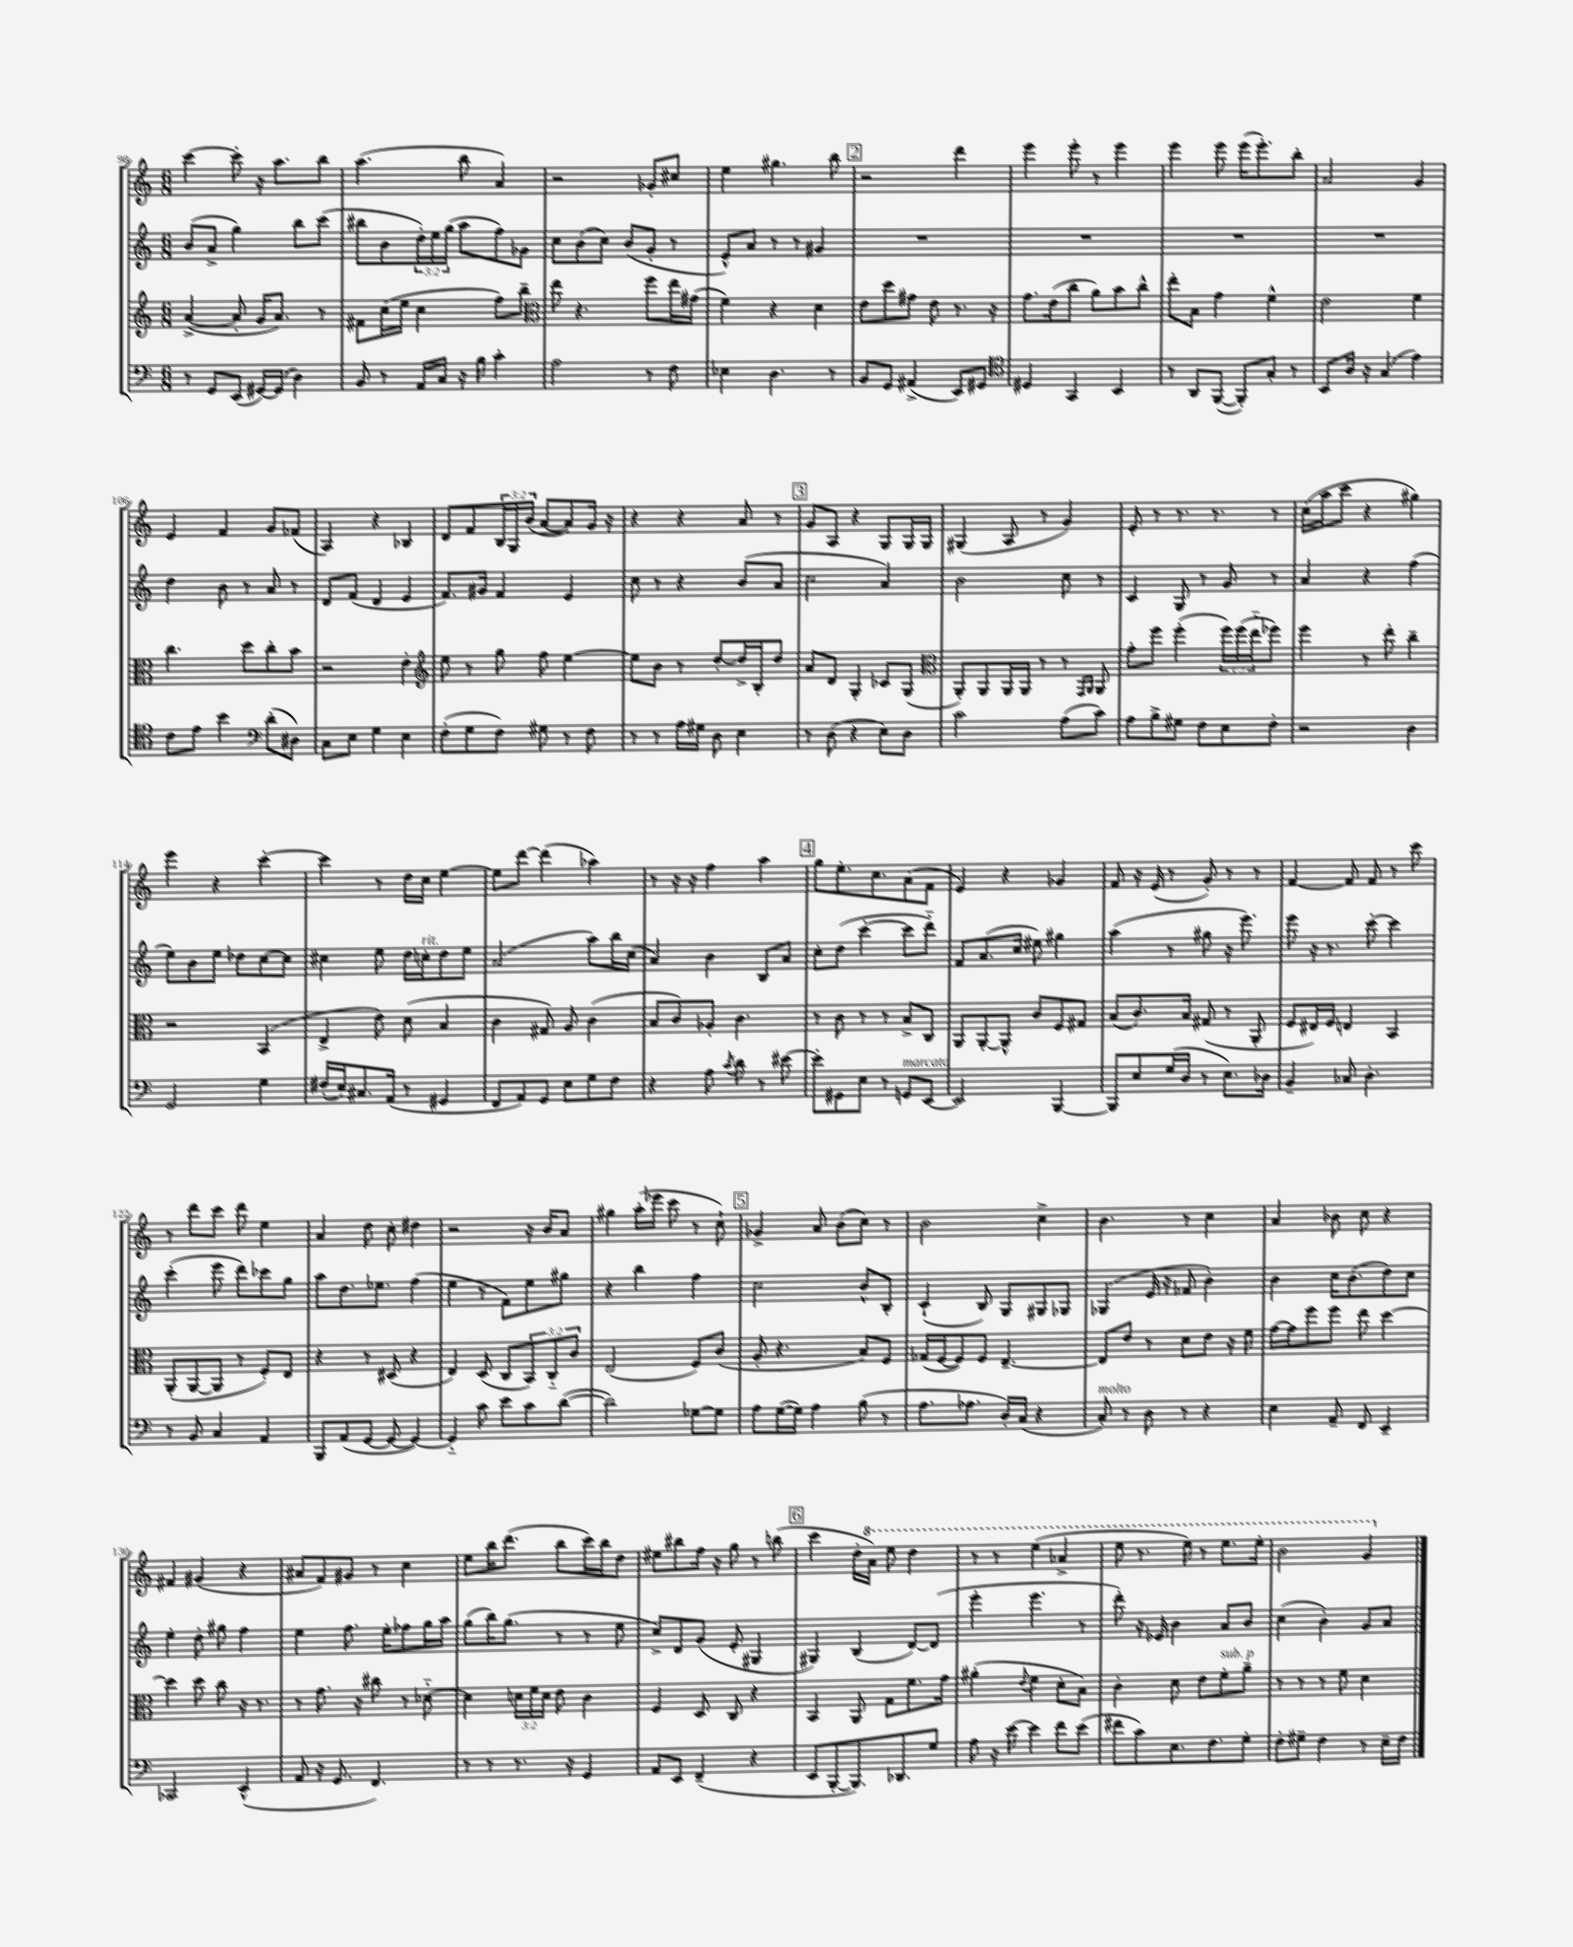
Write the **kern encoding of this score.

**kern	**kern	**kern	**kern
*part4	*part3	*part2	*part1
*staff4	*staff3	*staff2	*staff1
*clefF4	*clefG2	*clefG2	*clefG2
*k[]	*k[]	*k[]	*k[]
*M6/8	*M6/8	*M6/8	*M6/8
=98	=98	=98	=98
8r	([4a^/	(8b/L	[4ccc\
8GG/L	.	8a^/J	.
(8EE/J	8a'/]	4gg\)	8ccc'\]
[16GG#X/LL)	16g/KL	.	16r
(16GG#/JJ]	8.a/J)	.	8.aa\L
4D\)	.	8bb\L	.
.	8r	(8ccc\J	8bb\J
=99	=99	=99	=99
8BB/	8f#X\L	8bb#X\L	(4.aa\
8r	(16cc\L	8b\	.
.	16ee\JJ	.	.
16AA/LL	4cc\	24dd'\L)	.
.	.	24ee\	.
16C/JJ	.	.	.
.	.	(24gg\JJ	.
16r	.	8aa\L	8bb\
16B\	.	.	.
4c'\	8ff\L)	8ff\)	4a/)
.	8bb~\J	8g-X\J	.
=100	=100	=100	=100
*	*clefC3	*	*
2A\	8ee\	8cc\L	2r
.	4.r	(8b\	.
.	.	8cc\J)	.
.	.	(8b/L	.
8r	8ff\L	8g'/J	8g-X'/L
8F\	16ee\L	8r	8cc#X/J
.	(16g#X\JJ	.	.
=101	=101	=101	=101
4E-X\	4f\)	8e^^/L)	4ee\
.	.	8a/J	.
4.D\	4r	8r	4.gg#X\
.	.	8r	.
.	4d\	4g#X/	.
8r	.	.	8bb\
!!LO:REH:place=s1:t=2
=102	=102	=102	=102
8BB/L	8e\L	2.r	2r
8GG/J	8dd\	.	.
(4AA#X^/	8g#X\J	.	.
.	8e\	.	.
8EE/L)	8.r	.	4ddd\
8GG#X/J	.	.	.
.	16r	.	.
=103	=103	=103	=103
*clefC4	*	*	*
4D#X/	8.g\L	2.r	4eee\
.	(16e\k	.	.
4GG/	8cc\J	.	8eee'\
.	8a\L)	.	8r
4BB/	8b\	.	4eee\
.	8cc^^\J	.	.
=104	=104	=104	=104
8r	8ee'\L	2.r	4eee\
8AA/L	8B\J	.	.
([8FF/J	4g\	.	8eee\
8FF'/L])	.	.	(16eee\KL
.	.	.	8.eee'\)
8G'/J	4f^^\	.	.
8r	.	.	8bb'\J
=105	=105	=105	=105
8BB/L	2e\	2.r	2a/
16A/Jk	.	.	.
16r	.	.	.
(4G/	.	.	.
4e\)	4f\	.	4g/
!!LO:LB:g=z
=106	=106	=106	=106
8c\L	4.cc\	4dd\	4e/
8e\J	.	.	.
4b\	.	8b\	4f/
.	8dd\L	8r	.
*clefF4	*	*	*
(8d'\L	8cc'\	8a/	8g/L
8D#X\J)	8b\J	8r	(8f-X/J
=107	=107	=107	=107
8C\L	2r	8d/L	4A/)
8E\J	.	(8f/J	.
4G\	.	4d/	4r
4E\	4e'\	4e/	4B-X/
=108	=108	=108	=108
*	*clefG2	*	*
(8F'\L	8ee\	8.f/L)	8d/L
8G\	8r	.	8f/
.	.	16g#X/Jk	.
8F\J)	8gg\	4f/	24B/L
.	.	.	24G/
.	.	.	(24b/JJ
8G#X\	8ff\	.	[8a/L
8r	[4ee\	4e/	8a/])
8F\	.	.	16g/Jk
.	.	.	16r
=109	=109	=109	=109
8r	8ee\L]	8cc\	4r
8r	8b\J	8r	.
16A\LL	8r	4r	4r
16G#X\JJ	.	.	.
8D\	[8dd'/L	.	.
4E\	16dd^/L]	(8b/L	8a/
.	16B'/J	.	.
.	8dd/J	8a/J	8r
!!LO:REH:place=s1:t=3
=110	=110	=110	=110
8r	8a/L	2cc\	8g/L
(8D\	8d/J	.	8A/J
4r	4G'/	.	4r
8E\L)	8c-X/L	4a/)	8G/L
8D\J	(8G/J	.	16G/L
.	.	.	16G/JJ
=111	=111	=111	=111
*	*clefC3	*	*
2c\	8AA'/L)	2b\	(4G#X/
.	8AA/	.	.
.	16AA/L	.	8A/
.	16AA/JJ	.	.
.	8r	.	8r
(8A\L	8r	8cc\	4g/)
.	16qqGG/LL	.	.
.	16qqAA/JJ	.	.
8c\J)	8AA/	8r	.
=112	=112	=112	=112
8A\L	8g'\L	4c/	8e'/
8B^\	8ff\J	.	8r
8G#X\J	(4ff'\	8G/	8.r
8F\L	.	8r	.
.	.	.	8.r
8E\	24ff\LL)	8g/	.
.	(24ff\	.	.
.	24ee\J	.	.
8F'\J	8ff-X\J)	8r	8r
=113	=113	=113	=113
2r	4ff\	4a/	(16cc\LL
.	.	.	16aa\J
.	.	.	8ccc\J
.	8r	4r	4r
.	8ee'\	.	.
4D\	4cc~\	(4ff\	4gg#X\)
!!LO:LB:g=z
=114	=114	=114	=114
2GG/	2r	8ee\L)	4eee\
.	.	8b\	.
.	.	8ee\J	4r
.	.	8dd-X\L	.
4G\	(4BB/	[8cc\	[4ccc'\
.	.	8cc\J]	.
=115	=115	=115	=115
(16F#X'/LL	4E^/	4cc#X\	4ccc\]
16E/J)	.	.	.
8.C#X/	.	.	.
.	8e\)	8ee\	8r
(16AA/Jk	.	.	.
8r	(8d\	16dd\LL	16dd\LL
!	!	!LO:TX:a:i:t=rit.	!
.	.	16ccn'\J	16cc\JJ
4GG#X/	4B/	8dd\	[4ee\
.	.	8ee\J	.
=116	=116	=116	=116
8FF/L	4c\	(2a/	8ee\L]
8AA/)	.	.	[8ddd\J
8GG/J	8G#X/)	.	(4ddd\]
8E\L	8A/	.	.
8G\	(4c\	8aa\L)	4aa-X\)
8F\J	.	16bb\L	.
.	.	(16cc\JJ	.
=117	=117	=117	=117
4r	8B/L	4a/)	8r
.	8c/)	.	16r
.	.	.	16r
8A\	8A-X'/J	4b\	4ff\
8qc/	.	.	.
8d\	4.c\	.	.
8r	.	8B/L	4aa\
[8e#X\	.	8a/J	.
!!LO:REH:place=s1:t=4
=118	=118	=118	=118
8e#'\L]	8r	8cc'\L	8gg\L
8GG#X\	8c\	(8dd\J	8.ee'\
8E\J	8r	[4ccc'\	.
.	.	.	8.cc\
8r	8r	.	.
!LO:TX:a:i:t=marcato	!	!	!
8GGn/L	8B^/L	8ccc\L]	(8a\
[8EE/J	8C/J	8ddd\J)	8f\J
=119	=119	=119	=119
2EE/]	8AA/L	8f/L	4e/)
.	[8AA'/	(8.a/	.
.	8AA^^/J]	.	4r
.	.	16cc/Jk	.
.	8c/L	8ee#X\)	.
[4BBB/	8F/	4gg#X\	4g-X/
.	8G#X/J	.	.
=120	=120	=120	=120
8BBB/L]	(8B/L	(4aa\	8f/
8E/	8.c/)	.	16r
.	.	.	(16e/
(16G/L	.	8r	8r
16D/JJ	16B/Jk	.	.
8r	(8G#X/	8gg#X\	8g'/)
8.E\L)	8r	16r	8r
.	.	8.eee\)	.
.	8AA'/	.	8r
16D-X\Jk	.	.	.
=121	=121	=121	=121
4BB~/	8F/L	8eee\	[4f/
.	16E#X/L)	16r	.
.	16F/JJ	8.r	.
8C-X/	4En/	.	8f/]
4.D'\	.	[8ccc'\	8f/
.	4BB/	4ccc\]	8r
.	.	.	8ccc\
!!LO:LB:g=z
=122	=122	=122	=122
8r	(8AA'/L	(4ccc'\	8r
8BB/	[8AA/	.	8ddd\L
4C/	8AA/J]	8eee\	8ccc\J
.	8r	8ddd\L)	8ddd\
4AA/	8F'/L)	8ccc-X\	4ee\
.	8E/J	8gg\J	.
=123	=123	=123	=123
8BBB/L	4r	8aa\L	4a/
(8AA/	.	8.dd\	.
[8GG/J	8r	.	8dd\
.	.	8.ee-X\J	.
8GG/_	(8D#X/	.	8cc'\
4GG/_)	4r	(4ff\	4dd#X\
=124	=124	=124	=124
4GG/]	4E/)	4ee\	2r
8c\	(8D/	8r	.
8e\L	8C/L	8f\L)	.
8c\	12BB/)	8ee\	16r
.	.	.	16b/KL
.	12C/	.	.
([8d\J	.	8gg#X\J	8a/J
.	12c/J	.	.
=125	=125	=125	=125
2d\])	(2E/	4r	4gg#X\
.	.	4bb\	(16aa'\LL
.	.	.	16eee-X\JJ
.	.	.	8ccc\
[8G-X\L	8F/L)	4ff\	8r
8G-\J]	(8c/J	.	8cc`\)
!!LO:REH:place=s1:t=5
=126	=126	=126	=126
8A\L	8A'/	2cc\	4g-X^/
([16G\L	4.r	.	.
16G\JJ])	.	.	.
4A\	.	.	8a/
.	.	.	(8b\L
(8B\	8B/L)	8b^^/L	8cc\J)
8r	8F/J	8B'/J	8r
=127	=127	=127	=127
8.A\L	(16G-X/LL	(4c`/	2b\
.	[16F/J	.	.
.	8F/])	.	.
8.A-X\J	.	.	.
.	8F/J	8B/)	.
16D'/LL)	[4.E~/	8G/L	.
(16C/JJ	.	.	.
4r	.	8G#X/	4cc^\
.	.	8G-X/J	.
=128	=128	=128	=128
!LO:TX:a:i:t=molto	!	!	!
8C'/)	8E/L]	(4G-X/	4.b\
8r	8e/J	.	.
8D\	8r	16e/	.
.	.	16r	.
8r	8d\L	8f-X/	8r
4r	8e\J	4b'\)	4cc\
.	16r	.	.
.	16f\	.	.
=129	=129	=129	=129
4E\	[16g\LL	4b\	4a/
.	16g\J]	.	.
.	8ff\	.	.
8AA~/	8ff\J	16cc\KL	8b-X\
.	.	(8.b\	.
8FF/	8ee\	.	8cc\
4EE~/	[4dd\	8dd\)	4r
.	.	8cc\J	.
!!LO:LB:g=z
=130	=130	=130	=130
2CC-X/	4dd\]	4ee'\	4f#X/
.	8dd\	8dd'\	(4g#X/
.	8cc\	8gg#X\	.
(4EE^^/	16r	4ff\	4r
.	8.r	.	.
=131	=131	=131	=131
8AA/	8r	4ee\	8a#X/L
16r	8.g\	.	8f/)
8.GG/	.	.	.
.	.	8.ff\	8g#X/J
.	16r	.	.
4.FF/)	8cc#X\	.	8r
.	.	16ee'\KL	.
.	8r	8ff-X\	4cc\
.	[8d-X\	16gg\L	.
.	.	16aa\JJ	.
=132	=132	=132	=132
8r	4d-\]	(8gg\L	8ee\L
8r	.	16bb\K)	16bb\K
.	.	(8.gg\J	(8.ddd\J
8.r	24dn\LL	.	.
.	24f\	.	.
.	24d\JJ	.	.
.	8e\	8r	8bb\L
16r	.	.	.
4GG/	4c\	8r	16ccc\L)
.	.	.	16bb\J
.	.	8ee\	8dd\J
=133	=133	=133	=133
8AA/L	4F/	8cc^/L)	8ee#X\L
8EE/J	.	8d/	8bb#X\
(4FF~/	8D/	(8g/J	16ff\Jk
.	.	.	16r
.	8C/	8e'/	8gg\
4r	4r	4G#X/	8r
.	.	.	(8bbn\
!!LO:REH:place=s1:t=6
=134	=134	=134	=134
8EE/L	4BB/	4G#X/)	4ccc\
[8BBB'/	.	.	.
8.BBB/])	8AA/	(4B/	16dd'\LL
*	*	*	*8va
.	.	.	16aa\JJ)
.	8G\L	.	8eee\
8.DD-X/	.	.	.
.	8.f\	[8d/L)	4ddd\
8G/J	.	(8d/J]	.
.	16g\Jk	.	.
=135	=135	=135	=135
8A\	(4a#X'\	4eee'\	8r
16r	.	.	8r
[16e\	.	.	.
.	8qqe/	.	.
4e\]	4f\	4.eee\	(4eee\
8f\L	8d'\L	.	4aa-X^/
(8e\J	8B\J)	8r	.
=136	=136	=136	=136
8f#X\L	4c'\	8ddd'\)	8eee\
8c\)	.	16r	8.r
.	.	16e-X/	.
8.E\	8d\	4b\	.
.	.	.	16eee\)
.	8e\L	.	8r
8.F\	.	.	.
!	!LO:TX:a:i:t=sub. p	!	!
.	8f'\	8a/L	8.eee\L
8G'\J	8a~\J	8b/J	.
.	.	.	16eee'\Jk
=137	=137	=137	=137
8F'\L	8r	(4cc\	2bb\
8G#X~\J	8r	.	.
4F\	8r	4b'\)	.
.	8f\	.	.
8r	4d\	8g/L	4gg/
16E~\LL	.	8a/J	.
16F\JJ	.	.	.
*	*	*	*X8va
==	==	==	==
*-	*-	*-	*-
